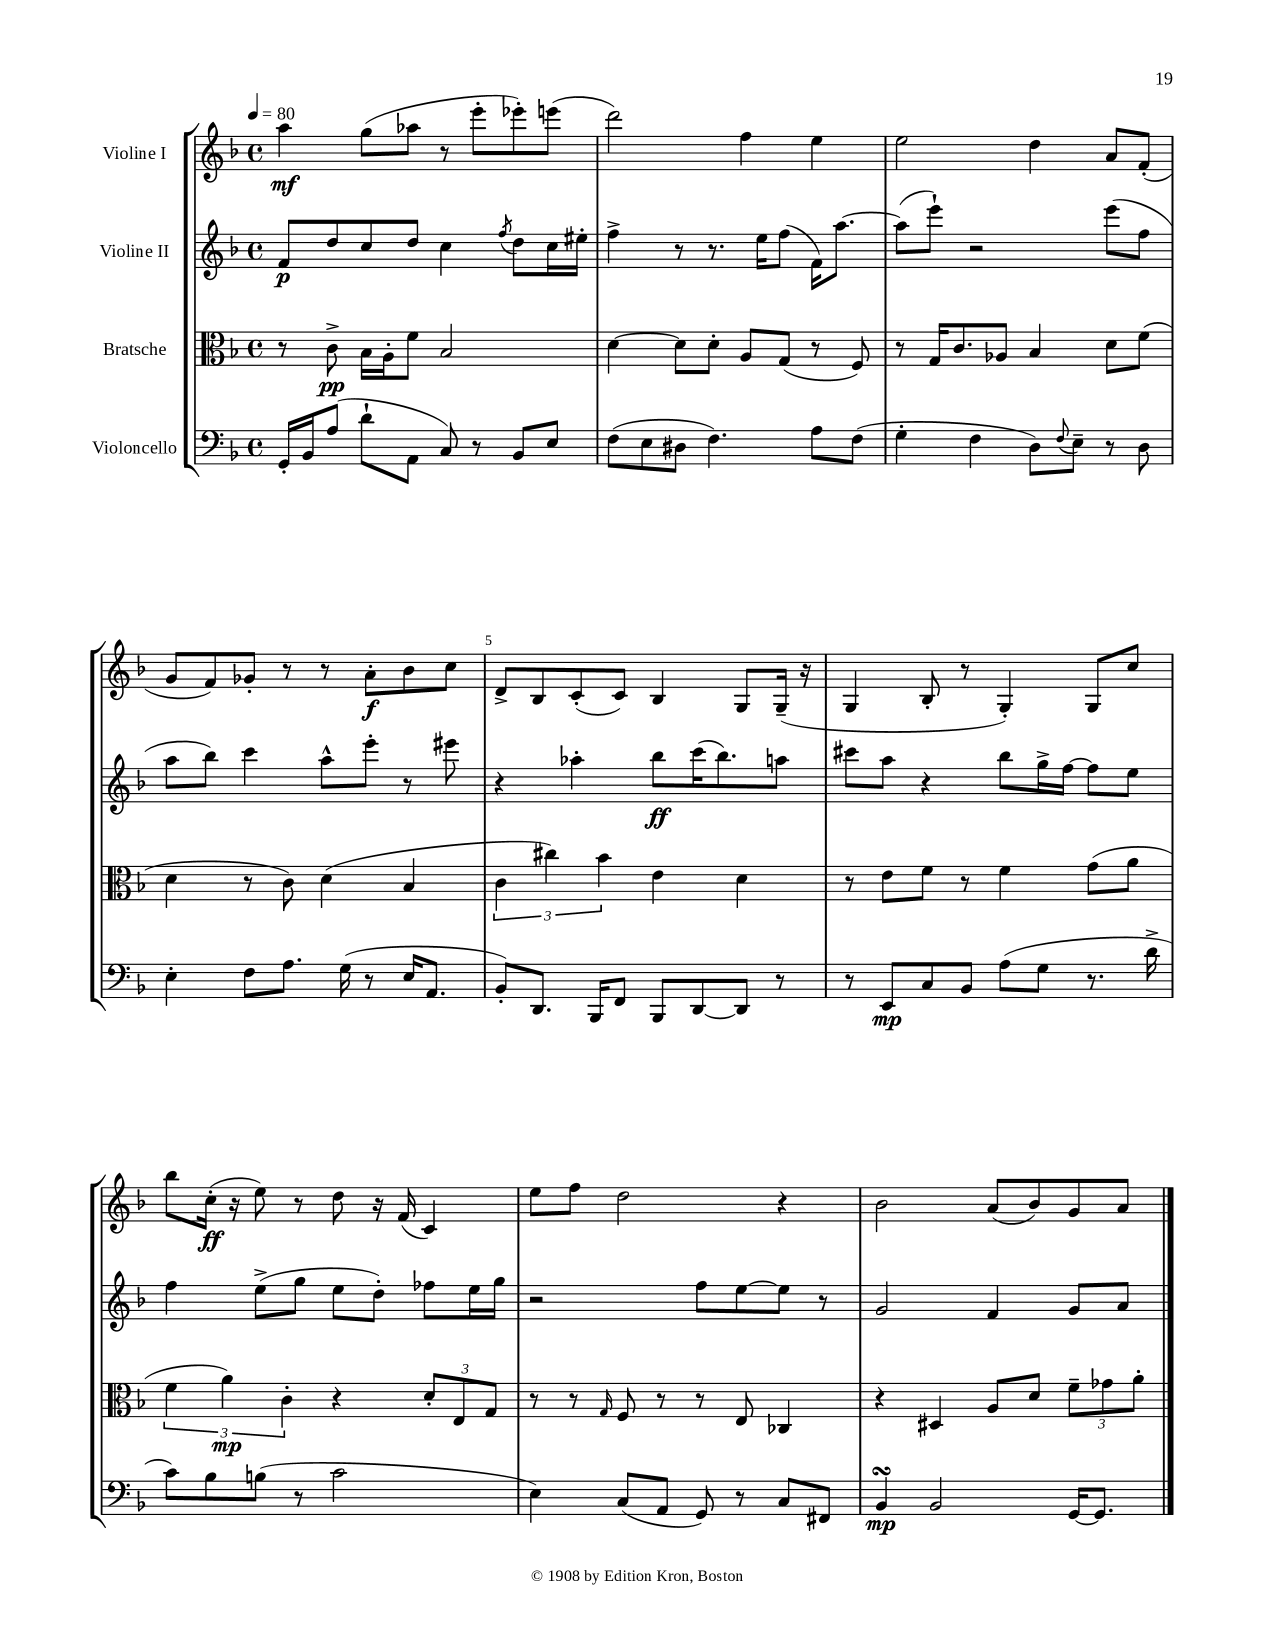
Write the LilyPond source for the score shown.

<<
\new StaffGroup <<
\new Staff = "s0" \with { instrumentName = "Violine I" } {
    \clef treble \key f \major \defaultTimeSignature \time 4/4 \tempo 4 = 80
    a''4\mf g''8( aes''8 r8 e'''8-. ees'''8-.) e'''8( |
    d'''2) f''4 e''4 |
    e''2 d''4 a'8 f'8-.( |
    g'8 f'8) ges'8-. r8 r8 a'8-.\f bes'8 c''8 |
    d'8-> bes8 c'8-.( c'8) bes4 g8 g16--( r16 |
    g4 bes8-. r8 g4-.) g8 c''8 |
    bes''8 c''16-.\ff( r16 e''8) r8 d''8 r16 f'16( c'4) |
    e''8 f''8 d''2 r4 |
    bes'2 a'8( bes'8) g'8 a'8 \bar "|." |
}
\new Staff = "s1" \with { instrumentName = "Violine II" } {
    \clef treble \key f \major \defaultTimeSignature \time 4/4
    f'8\p d''8 c''8 d''8 c''4 \acciaccatura { f''8 } d''8 c''16 eis''16-. |
    f''4-> r8 r8. e''16 f''8( f'16) a''8.~ |
    a''8( e'''8-!) r2 e'''8( f''8 |
    a''8 bes''8) c'''4 a''8-^ e'''8-. r8 eis'''8 |
    r4 aes''4-. bes''8\ff c'''16( bes''8.) a''8 |
    cis'''8 a''8 r4 bes''8 g''16-> f''16~ f''8 e''8 |
    f''4 e''8->( g''8 e''8 d''8-.) fes''8 e''16 g''16 |
    r2 f''8 e''8~ e''8 r8 |
    g'2 f'4 g'8 a'8 \bar "|." |
}
\new Staff = "s2" \with { instrumentName = "Bratsche" } {
    \clef alto \key f \major \defaultTimeSignature \time 4/4
    r8 c'8->\pp bes16 a16-. f'8 bes2 |
    d'4~ d'8 d'8-. a8 g8( r8 f8) |
    r8 g16 c'8. aes8 bes4 d'8 f'8( |
    d'4 r8 c'8) d'4( bes4 |
    \tuplet 3/2 { c'4 cis''4) bes'4 } e'4 d'4 |
    r8 e'8 f'8 r8 f'4 g'8( a'8 |
    \tuplet 3/2 { f'4 a'4\mp) c'4-. } r4 \tuplet 3/2 { d'8-. e8 g8 } |
    r8 r8 \grace { g16 } f8 r8 r8 e8 ces4 |
    r4 dis4 a8 d'8 \tuplet 3/2 { f'8-- ges'8 a'8-. } \bar "|." |
}
\new Staff = "s3" \with { instrumentName = "Violoncello" } {
    \clef bass \key f \major \defaultTimeSignature \time 4/4
    g,16-. bes,16 a8( d'8-! a,8 c8) r8 bes,8 e8 |
    f8( e8 dis8 f4.) a8 f8( |
    g4-. f4 d8) \appoggiatura { f8 } e8-- r8 d8 |
    e4-. f8 a8. g16( r8 e16 a,8. |
    bes,8-.) d,8. bes,,16 f,8 bes,,8 d,8~ d,8 r8 |
    r8 e,8\mp c8 bes,8 a8( g8 r8. d'16-> |
    c'8) bes8 b8( r8 c'2 |
    e4) c8( a,8 g,8) r8 c8 fis,8 |
    bes,4\turn\mp bes,2 g,16~ g,8. \bar "|." |
}
>>
>>
\layout { \context { \Score \override BarNumber.break-visibility = ##(#f #t #t) barNumberVisibility = #(every-nth-bar-number-visible 5) } }
